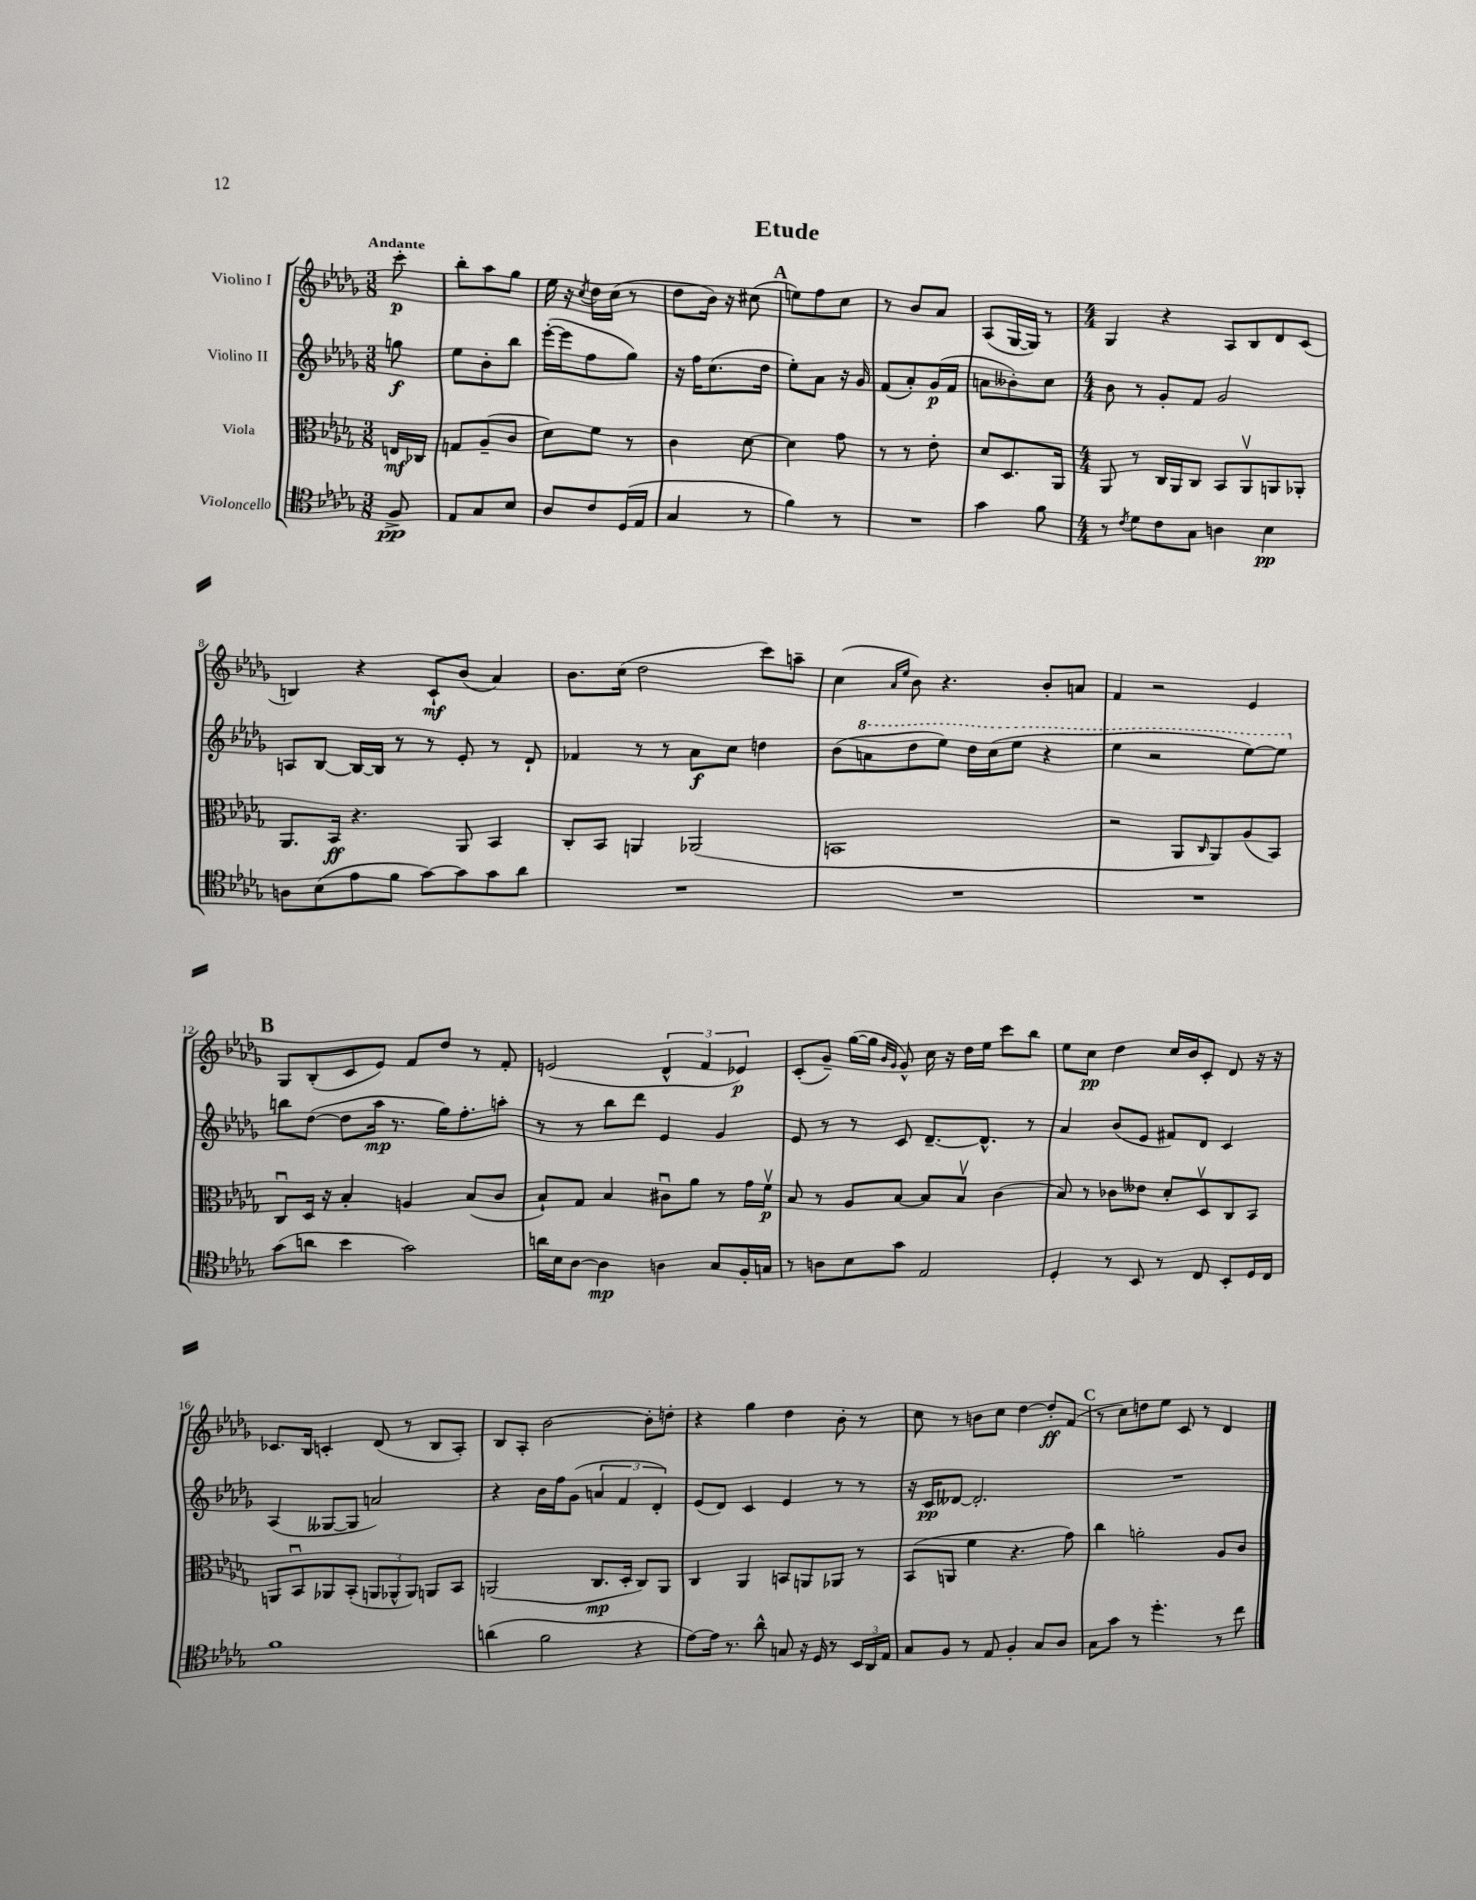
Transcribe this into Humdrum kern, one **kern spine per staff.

**kern	**dynam	**kern	**dynam	**kern	**dynam	**kern	**dynam
*part4	*part4	*part3	*part3	*part2	*part2	*part1	*part1
*staff4	*staff4	*staff3	*staff3	*staff2	*staff2	*staff1	*staff1
*I"Violoncello	*	*I"Viola	*	*I"Violino II	*	*I"Violino I	*
*clefC4	*	*clefC3	*	*clefG2	*	*clefG2	*
*k[b-e-a-d-g-]	*	*k[b-e-a-d-g-]	*	*k[b-e-a-d-g-]	*	*k[b-e-a-d-g-]	*
*M3/8	*	*M3/8	*	*M3/8	*	*M3/8	*
=	=	=	=	=	=	=	=
!	!	!	!	!	!	!LO:TX:a:B:t=Andante	!
8F^/	pp	16En/LL	mf	8ggn\	f	8ccc'\	p
.	.	16C-X/JJ	.	.	.	.	.
=1	=1	=1	=1	=1	=1	=1	=1
8E-/L	.	8Gn/L	.	8ee-\L	.	8bb-'\L	.
8G-/	.	(8A-~/	.	8b-'\	.	8aa-\	.
8B-/J	.	8c/J	.	8bb-\J	.	8gg-\J	.
=2	=2	=2	=2	=2	=2	=2	=2
8A-/L	.	8d-\L)	.	([16eee-'\LL	.	16ee-\	.
.	.	.	.	16eee-\J]	.	16r	.
.	.	.	.	.	.	8qcc/	.
8c/	.	8f\J	.	8ff\	.	16dd-\LL	.
.	.	.	.	.	.	(16cc\JJ	.
(16D-/L	.	8r	.	8gg-\J)	.	8r	.
16E-/JJ	.	.	.	.	.	.	.
=3	=3	=3	=3	=3	=3	=3	=3
4G-/	.	4c\	.	16r	.	8dd-\L	.
.	.	.	.	16ff\KL	.	.	.
.	.	.	.	(8.cc\	.	16b-\Jk)	.
.	.	.	.	.	.	16r	.
8r	.	[8d-\	.	.	.	(8cc#X\	.
.	.	.	.	16dd-\Jk	.	.	.
!!LO:REH:place=s1:t=A
=4	=4	=4	=4	=4	=4	=4	=4
4f\)	.	4d-\]	.	8ee-'\L)	.	8een\L)	.
.	.	.	.	8a-\J	.	8ff\	.
8r	.	8g-\	.	16r	.	8cc\J	.
.	.	.	.	16g-/	.	.	.
=5	=5	=5	=5	=5	=5	=5	=5
4.r	.	8r	.	(8f/L	.	8r	.
.	.	8r	.	8a-'/)	.	8b-/L	.
.	.	8e-'\	.	(16g-/L	p	8a-/J	.
.	.	.	.	16f/JJ	.	.	.
=6	=6	=6	=6	=6	=6	=6	=6
4g-\	.	8d-/L	.	8an\L	.	(8A-/L	.
.	.	8.D-/	.	8b--X'\)	.	[16G-/L	.
.	.	.	.	.	.	16G-/JJ])	.
8f\	.	.	.	8cc\J	.	8r	.
.	.	16AA-/Jk	.	.	.	.	.
=7	=7	=7	=7	=7	=7	=7	=7
*M4/4	*	*M4/4	*	*M4/4	*	*M4/4	*
8r	.	8AA-/	.	8b-\	.	4G-/	.
8qc/	.	.	.	.	.	.	.
8d-\L	.	8r	.	8r	.	.	.
8c\	.	16C/LL	.	8g-'/L	.	4r	.
.	.	16AA-/J	.	.	.	.	.
8G-\J	.	8C/J	.	8f/J	.	.	.
4An\	.	8BB-/L	.	2g-/	.	8A-/L	.
.	.	8AA-v/	.	.	.	8B-/	.
4B-\	pp	8AAn/	.	.	.	8d-/	.
.	.	8AA-X'/J	.	.	.	(8c/J	.
!!LO:LB:g=z
=8	=8	=8	=8	=8	=8	=8	=8
8An\L	.	8.AA-/L	.	8An/L	.	4Bn/)	.
(8B-\	.	.	.	[8B-/J	.	.	.
.	.	16BB-/Jk	ff	.	.	.	.
8e-\	.	4.r	.	16B-/LL_	.	4r	.
.	.	.	.	16B-/JJ]	.	.	.
8f\J	.	.	.	8r	.	.	.
[8g-\L)	.	.	.	8r	.	8c`/L	mf
8g-\]	.	8AA-/	.	8e-'/	.	(8b-/J	.
8g-\	.	4BB-/	.	8r	.	4a-/)	.
8a-\J	.	.	.	8d-`/	.	.	.
=9	=9	=9	=9	=9	=9	=9	=9
1r	.	8C'/L	.	4f-X/	.	8.b-\L	.
.	.	8BB-/J	.	.	.	.	.
.	.	.	.	.	.	(16cc\Jk	.
.	.	4AAn/	.	8r	.	2dd-\	.
.	.	.	.	8r	.	.	.
.	.	(2AA-X/	.	8a-\L	f	.	.
.	.	.	.	8cc\J	.	.	.
.	.	.	.	4ddn\	.	8ccc\L)	.
.	.	.	.	.	.	8aan~\J	.
=10	=10	=10	=10	=10	=10	=10	=10
1r	.	1BBn	.	(8b-\L	.	(4cc\	.
*	*	*	*	*8va	*	*	*
.	.	.	.	8aan\	.	.	.
.	.	.	.	.	.	16qqa-/LL	.
.	.	.	.	.	.	16qqee-/JJ	.
.	.	.	.	8ddd-\	.	8b-\)	.
.	.	.	.	8eee-\J)	.	4.r	.
.	.	.	.	16ddd-\LL	.	.	.
.	.	.	.	(16ccc\J	.	.	.
.	.	.	.	8eee-\J	.	.	.
.	.	.	.	4r	.	8b-'/L	.
.	.	.	.	.	.	8an/J	.
=11	=11	=11	=11	=11	=11	=11	=11
1r	.	2r	.	4eee-\	.	4f/	.
.	.	.	.	2r	.	2r	.
.	.	8AA-/L	.	.	.	.	.
.	.	16qqC/	.	.	.	.	.
.	.	8AA-/)	.	.	.	.	.
.	.	(8A-/	.	[8eee-\L)	.	4e-/	.
.	.	8BB-/J)	.	8eee-\J]	.	.	.
!!LO:LB:g=z
!!LO:REH:place=s1:t=B
=12	=12	=12	=12	=12	=12	=12	=12
*	*	*	*	*X8va	*	*	*
(8g-\L	.	8Cu/L	.	8bbn\L	.	8G-/L	.
8an\J	.	16D-/Jk	.	([8dd-\J	.	(8B-'/	.
.	.	16r	.	.	.	.	.
4b-\	.	4B-'/	.	8dd-\L]	.	8c/	.
.	.	.	.	16aa-\Jk	mp	8e-/J)	.
.	.	.	.	8.r	.	.	.
2g-\)	.	4An/	.	.	.	8f/L	.
.	.	.	.	16gg-\KL)	.	8dd-/J	.
.	.	.	.	8.ff'\	.	.	.
.	.	(8B-/L	.	.	.	8r	.
.	.	8c/J	.	8aan'\J	.	8f'/	.
=13	=13	=13	=13	=13	=13	=13	=13
16an\LL	.	8B-`/L)	.	8r	.	(2en/	.
16B-\J	.	.	.	.	.	.	.
[8A-\J	.	8G-/J	.	8r	.	.	.
4A-\]	mp	4B-/	.	8bb-\L	.	.	.
.	.	.	.	8ddd-\J	.	.	.
4An\	.	8c#Xu\L	.	4e-/	.	6d-^^/	.
.	.	8a-\J	.	.	.	.	.
.	.	.	.	.	.	6f/	.
8G-/L	.	8r	.	4g-/	.	.	.
.	.	.	.	.	.	6e-X/)	p
16F'/L	.	16g-\LL	.	.	.	.	.
16Gn/JJ	.	16fv\JJ	p	.	.	.	.
=14	=14	=14	=14	=14	=14	=14	=14
8r	.	8B-/	.	8e-/	.	(8c'/L	.
8An\L	.	8r	.	8r	.	8g-~/J)	.
8B-\	.	8A-/L	.	8r	.	([16gg-\LL	.
.	.	.	.	.	.	16gg-\JJ]	.
.	.	.	.	.	.	16qqb-/LL	.
.	.	.	.	.	.	16qqg-/JJ	.
8g-\J	.	[8B-/J	.	8c/	.	8g-^^/)	.
2E-/	.	8B-/L]	.	[8.d-~/L	.	16cc\	.
.	.	.	.	.	.	16r	.
.	.	8B-v/J	.	.	.	16dd-\LL	.
.	.	.	.	8.d-^^/J]	.	16ee-\JJ	.
.	.	(4c\	.	.	.	8ccc\L	.
.	.	.	.	8r	.	8bb-\J	.
=15	=15	=15	=15	=15	=15	=15	=15
4D-'/	.	8B-/)	.	4a-/	.	8ee-\L	.
.	.	8r	.	.	.	8cc\J	pp
8r	.	8c-X\L	.	(8b-/L	.	4dd-\	.
8BB-/	.	8e--X\J	.	8e-/J	.	.	.
8r	.	8d-'/L	.	8f#X/L)	.	16cc/LL	.
.	.	.	.	.	.	16b-/J	.
8C/	.	8D-v/	.	8d-/J	.	8c'/J	.
8BB-'/L	.	8C/	.	4c/	.	8d-/	.
16D-/L	.	8BB-/J	.	.	.	16r	.
16C/JJ	.	.	.	.	.	16r	.
!!LO:LB:g=z
=16	=16	=16	=16	=16	=16	=16	=16
1f	.	8AAn/L	.	(4A-/	.	8.c-X/L	.
.	.	8BB-u/	.	.	.	.	.
.	.	.	.	.	.	16B-/Jk	.
.	.	8AA-X/	.	[8G--X/L	.	4cn'/	.
.	.	(8BB-'/J	.	8G--/J]	.	.	.
.	.	12AAn/L	.	2an/)	.	(8d-/	.
.	.	12AA-X^^/	.	.	.	.	.
.	.	.	.	.	.	8r	.
.	.	12AA-/J)	.	.	.	.	.
.	.	8AAn/L	.	.	.	8B-/L	.
.	.	8BB-/J	.	.	.	8A-'/J)	.
=17	=17	=17	=17	=17	=17	=17	=17
(4an\	.	(2AAn/	.	4r	.	8B-/L	.
.	.	.	.	.	.	8A-'/J	.
2f\	.	.	.	16b-\LL	.	[2b-\	.
.	.	.	.	16ff\J	.	.	.
.	.	.	.	(8g-\J	.	.	.
.	.	8.C/L	mp	6an/	.	.	.
.	.	.	.	6f/	.	.	.
.	.	16D-'/Jk	.	.	.	.	.
4r	.	8C/L)	.	.	.	8b-'\L]	.
.	.	.	.	6d-'/)	.	.	.
.	.	8AA/J	.	.	.	8ddn'\J	.
=18	=18	=18	=18	=18	=18	=18	=18
[8e-\L)	.	4C/	.	(8e-/L	.	4r	.
16e-\Jk]	.	.	.	8d-/J)	.	.	.
8.r	.	.	.	.	.	.	.
.	.	4AA-/	.	4c/	.	4gg-\	.
8a-^^\	.	.	.	.	.	.	.
8Gn/	.	8BBn/L	.	4e-/	.	4dd-\	.
16r	.	8AAn/	.	.	.	.	.
16D-/	.	.	.	.	.	.	.
8r	.	8AA-X/J	.	8r	.	8b-'\	.
24BB-/LL	.	8r	.	8r	.	8r	.
24AA-/	.	.	.	.	.	.	.
24E-/JJ	.	.	.	.	.	.	.
=19	=19	=19	=19	=19	=19	=19	=19
8G-/L	.	(8BB-/L	.	16r	.	8cc\	.
.	.	.	.	16c/KL	pp	.	.
8F/J	.	8AAn/J	.	[8d--X/J	.	8r	.
8r	.	4f\	.	2.d--'/]	.	8bn\L	.
8E-/	.	.	.	.	.	8cc\J	.
4F'/	.	4.r	.	.	.	[4dd-\	.
8G-/L	.	.	.	.	.	8dd-'/L]	ff
8A-/J	.	8g-\)	.	.	.	(8f/J	.
!!LO:REH:place=s1:t=C
=20	=20	=20	=20	=20	=20	=20	=20
8G-\L	.	4cc\	.	1r	.	8r	.
8g-\J	.	.	.	.	.	8cc\L)	.
8r	.	2an'\	.	.	.	8ddn\	.
4.dd-'\	.	.	.	.	.	8ee-\J	.
.	.	.	.	.	.	8c/	.
.	.	.	.	.	.	8r	.
8r	.	8A-/L	.	.	.	4d-/	.
8cc\	.	8c/J	.	.	.	.	.
==	==	==	==	==	==	==	==
*-	*-	*-	*-	*-	*-	*-	*-
